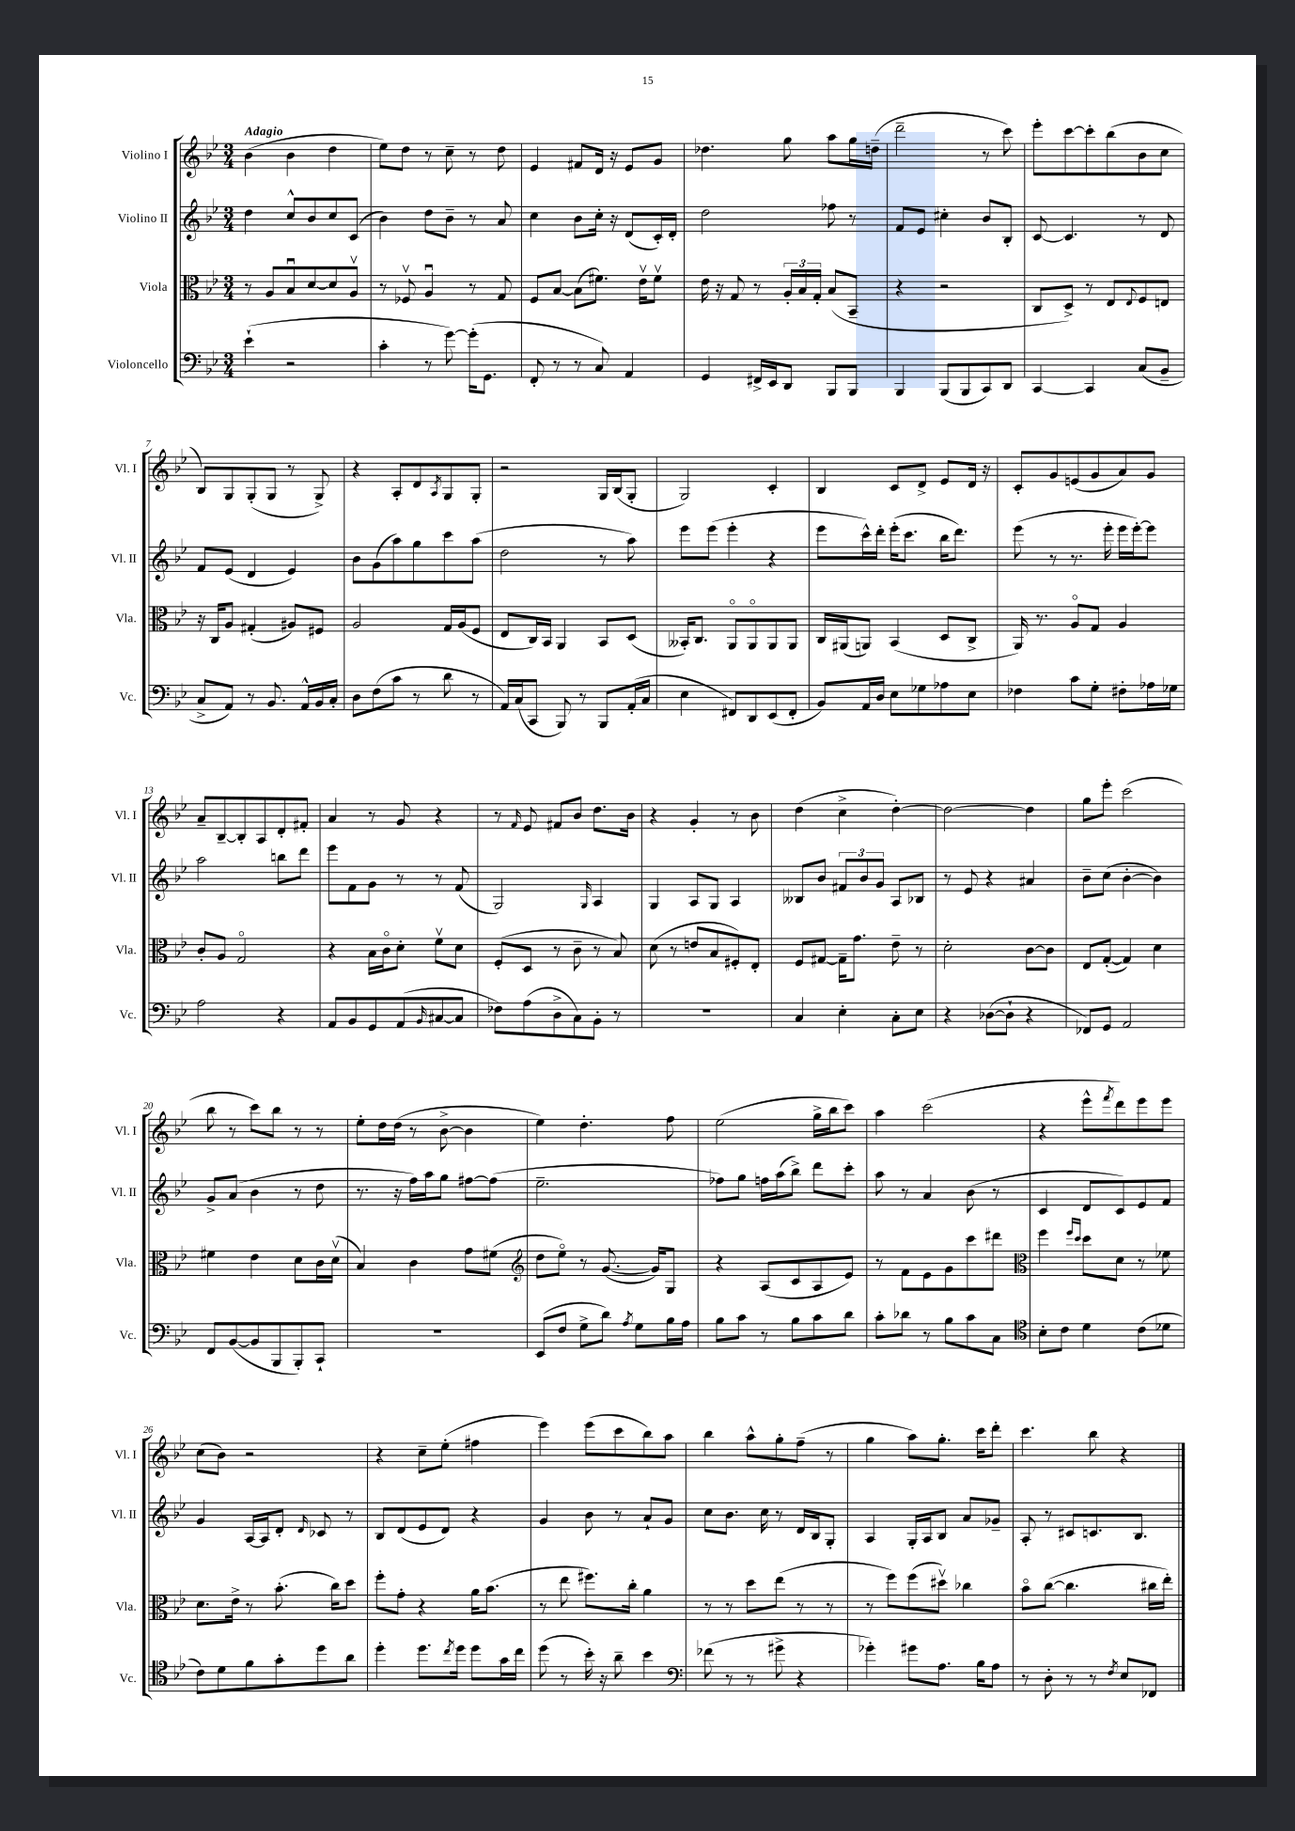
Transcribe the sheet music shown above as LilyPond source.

<<
\new StaffGroup <<
\new Staff = "s0" \with { instrumentName = "Violino I" shortInstrumentName = "Vl. I" } {
    \clef treble \key bes \major \numericTimeSignature \time 3/4 \tempo "Adagio"
    bes'4( bes'4 d''4 |
    ees''8) d''8 r8 c''8-- r8 d''8 |
    ees'4 fis'8 d'16 r16 ees'8 g'8 |
    des''4. g''8 a''8 g''16 d''16--( |
    d'''2-- r8 c'''8) |
    ees'''8-. c'''8~ c'''8-. bes''8( bes'8 c''8 |
    bes8) g8 g8-.( g8 r8 g8->) |
    r4 a8-. d'8 \acciaccatura { a8 } g8 g8-. |
    r2 g16 bes16( g8-. |
    g2) c'4-. |
    bes4 c'8 d'8-> ees'8 d'16 r16 |
    c'8-. g'8 e'8( g'8 a'8) g'8 |
    a'8-- bes8~-- bes8-. a8 d'8-. fis'8-. |
    a'4 r8 g'8 r4 |
    r8 \grace { f'16 } ees'8 fis'8 bes'8 d''8. bes'16 |
    r4 g'4-. r8 bes'8 |
    d''4( c''4-> d''4~-.) |
    d''2~ d''4 |
    g''8 ees'''8-. c'''2( |
    bes''8 r8 c'''8) bes''8 r8 r8 |
    ees''8-. d''16 d''16( r8 bes'8~-> bes'4 |
    ees''4) d''4.-. f''8 |
    ees''2( g''16-> bes''16 c'''8) |
    a''4 c'''2( |
    r4 ees'''8-^ \acciaccatura { f'''8 } d'''8) ees'''8 ees'''8 |
    c''8( bes'8) r2 |
    r4 c''8-- ees''8-.( fis''4 |
    ees'''4) ees'''8( c'''8 bes''8) a''8 |
    bes''4 a''8-^ g''8-. f''8--( r8 |
    g''4 a''8) g''8.-. c'''16 d'''8-. |
    c'''4. bes''8 r4 \bar "|." |
}
\new Staff = "s1" \with { instrumentName = "Violino II" shortInstrumentName = "Vl. II" } {
    \clef treble \key bes \major \numericTimeSignature \time 3/4
    d''4 c''8-^ bes'8 c''8 c'8( |
    bes'4) d''8 bes'8-- r8 a'8 |
    c''4 bes'8 c''16-. r16 d'8( c'16-.) d'16-. |
    d''2 fes''8 r8 |
    f'8 ees'8 cis''4-. bes'8 bes8-. |
    c'8~ c'4. r8 d'8 |
    f'8 ees'8( d'4 ees'4) |
    bes'8 g'8( a''8) g''8 c'''8 a''8( |
    d''2 r8 a''8) |
    ees'''8 ees'''8( ees'''4-. r4 |
    ees'''8 c'''16-^) d'''16-. ees'''16-.( c'''8. bes''16 d'''8.) |
    ees'''8( r8 r8. ees'''16-. ees'''16 ees'''16~-.) ees'''8 |
    a''2 b''8 d'''8 |
    ees'''8 f'8 g'8 r8 r8 f'8( |
    g2) \grace { g16 } a4 |
    g4 a8 g8 a4 |
    beses8 bes'8 \tuplet 3/2 { fis'8 bes'8 g'8 } a8 bes8 |
    r8 ees'8 r4 ais'4 |
    bes'8-- c''8( bes'4~-. bes'4) |
    g'8-> a'8( bes'4 r8 d''8 |
    r8. r16 f''16) a''16 g''8 fis''8~ fis''8( |
    ees''2.-- |
    fes''8) g''8 f''16 a''16( bes''8->) d'''8 c'''8-. |
    a''8 r8 a'4 bes'8( r8 |
    c'4 d'8 c'8) ees'8 f'8 |
    g'4 a16~ a16 d'8-. \grace { d'16 } ces'8 r8 |
    bes8 d'8( ees'8 d'8) r4 |
    g'4 bes'8 r8 a'8-! g'8 |
    c''8 bes'8. c''16 r8 d'16 bes16 g8-. |
    a4 g16-. a16 bes8 a'8 ges'8-- |
    a8-. r8 cis'8 c'8. bes8. \bar "|." |
}
\new Staff = "s2" \with { instrumentName = "Viola" shortInstrumentName = "Vla." } {
    \clef alto \key bes \major \numericTimeSignature \time 3/4
    r8 a8 bes8\downbow d'8~ d'8 a8\upbow |
    r8 fes8\upbow a4\downbow r8 g8 |
    f8 bes8~ bes8( fis'8.) ees'16\upbow fis'8\upbow |
    ees'16 r16 g8 r8 \tuplet 3/2 { a16-. bes16 g16-. } bes8( bes,8-- |
    r4 r2 |
    c8 d8->) r8 ees8 \appoggiatura { ees8 } f8 e8 |
    r16 c16 a8 gis4-.( ais8) fis8 |
    a2 g16 a16( f8 |
    ees8 c16) bes,16 a,4 bes,8 d8( |
    beses,16-.) c8. a,8\flageolet a,8\flageolet a,8 a,8 |
    c16 ais,16( a,8) bes,4( d8 c8-> |
    a,16) r8. a8\flageolet g8 a4 |
    c'8-. a8 g2\flageolet |
    r4 bes16 c'16\flageolet d'8-. f'8\upbow d'8 |
    f8-.( d8 r8 c'8-- r8 bes8) |
    d'8( r8 e'8 bes8 fis8-.) ees8-. |
    f8 gis8~ gis16-- g'8. ees'8-- r8 |
    d'2-. c'8~ c'8 |
    ees8 g8~-.( g4) d'4 |
    fis'4 ees'4 d'8 c'16 d'16\upbow( |
    bes4) c'4 g'8 fis'8( |
    \clef treble d''8 ees''8\flageolet) r8 g'8.~( g'16) g8 |
    r4 a8( c'8 a8 ees'8) |
    r8 f'8 ees'8 g'8 c'''8 dis'''8 |
    \clef alto f''4 \grace { f''16 d''16 } d''8 d'8 r8 fes'8 |
    d'8. ees'16-> r8 bes'8.-.( c''16) d''8 |
    f''8-. g'8-. r4 a'16 bes'8.( |
    r8 ees''8 fis''8.) c''16-. a'4 |
    r8 r8 d''8 ees''8( r8 r8 |
    r8 f''8) f''8( dis''8\upbow) ces''4 |
    bes'8\flageolet c''8~( c''4. cis''16 ees''16-.) \bar "|." |
}
\new Staff = "s3" \with { instrumentName = "Violoncello" shortInstrumentName = "Vc." } {
    \clef bass \key bes \major \numericTimeSignature \time 3/4
    ees'4-!( r2 |
    c'4-. r8 g'8~) g'16-.( g,8. |
    f,8-. r8 r8 c8) a,4 |
    g,4 fis,16-> ees,16 d,8 bes,,8 bes,,8 |
    bes,,4 bes,,8( bes,,8 c,8) d,8 |
    c,4~ c,4 c8( bes,8-- |
    c8-> a,8) r8 bes,8. a,16-^ bes,16 c16-. |
    d8 f8( c'8 r8 d'8 r8 |
    a,16) c16( c,8 bes,,8) r8 bes,,8 a,16-.( c16 |
    ees4 fis,8) d,8 ees,8( fis,8-. |
    bes,8) a,16 d16 ees8 ges8 aes8 ees8 |
    fes4 c'8 g8-. fis8-. aes16 ges16 |
    a2 r4 |
    a,8 bes,8 g,8 a,8( \grace { bes,16 } cis8~ cis8 |
    fes8) a8( d8-> c8) bes,8-. r8 |
    R2. |
    c4 ees4-. c8-. ees8 |
    r4 des8~( des8-! r4 |
    fes,8) g,8 a,2 |
    f,8 bes,8~( bes,8 bes,,8 bes,,8-.) c,8-! |
    R2. |
    ees,8( f8 g8-> d'8) \acciaccatura { a8 } g8 bes16 a16 |
    bes8 c'8 r8 bes8 c'8 d'8 |
    c'8-. des'8 r8 bes8 c'8 c8 |
    \clef tenor bes8-. c'8 d'4 c'8( des'8 |
    c'8) d'8 f'8 g'8-. d''8 a'8 |
    d''4-. d''8. \acciaccatura { c''8 } d''16 d''8 g'16 c''16 |
    d''8( r8 bes'16-.) r16 a'8-- bes'4 |
    \clef bass fes'8( r8 r8 gis'8-> r4 |
    ges'4-.) gis'8 a8. bes16 a8 |
    r8 d8-. r8 r8 \acciaccatura { f8 } ees8 fes,8 \bar "|." |
}
>>
>>
